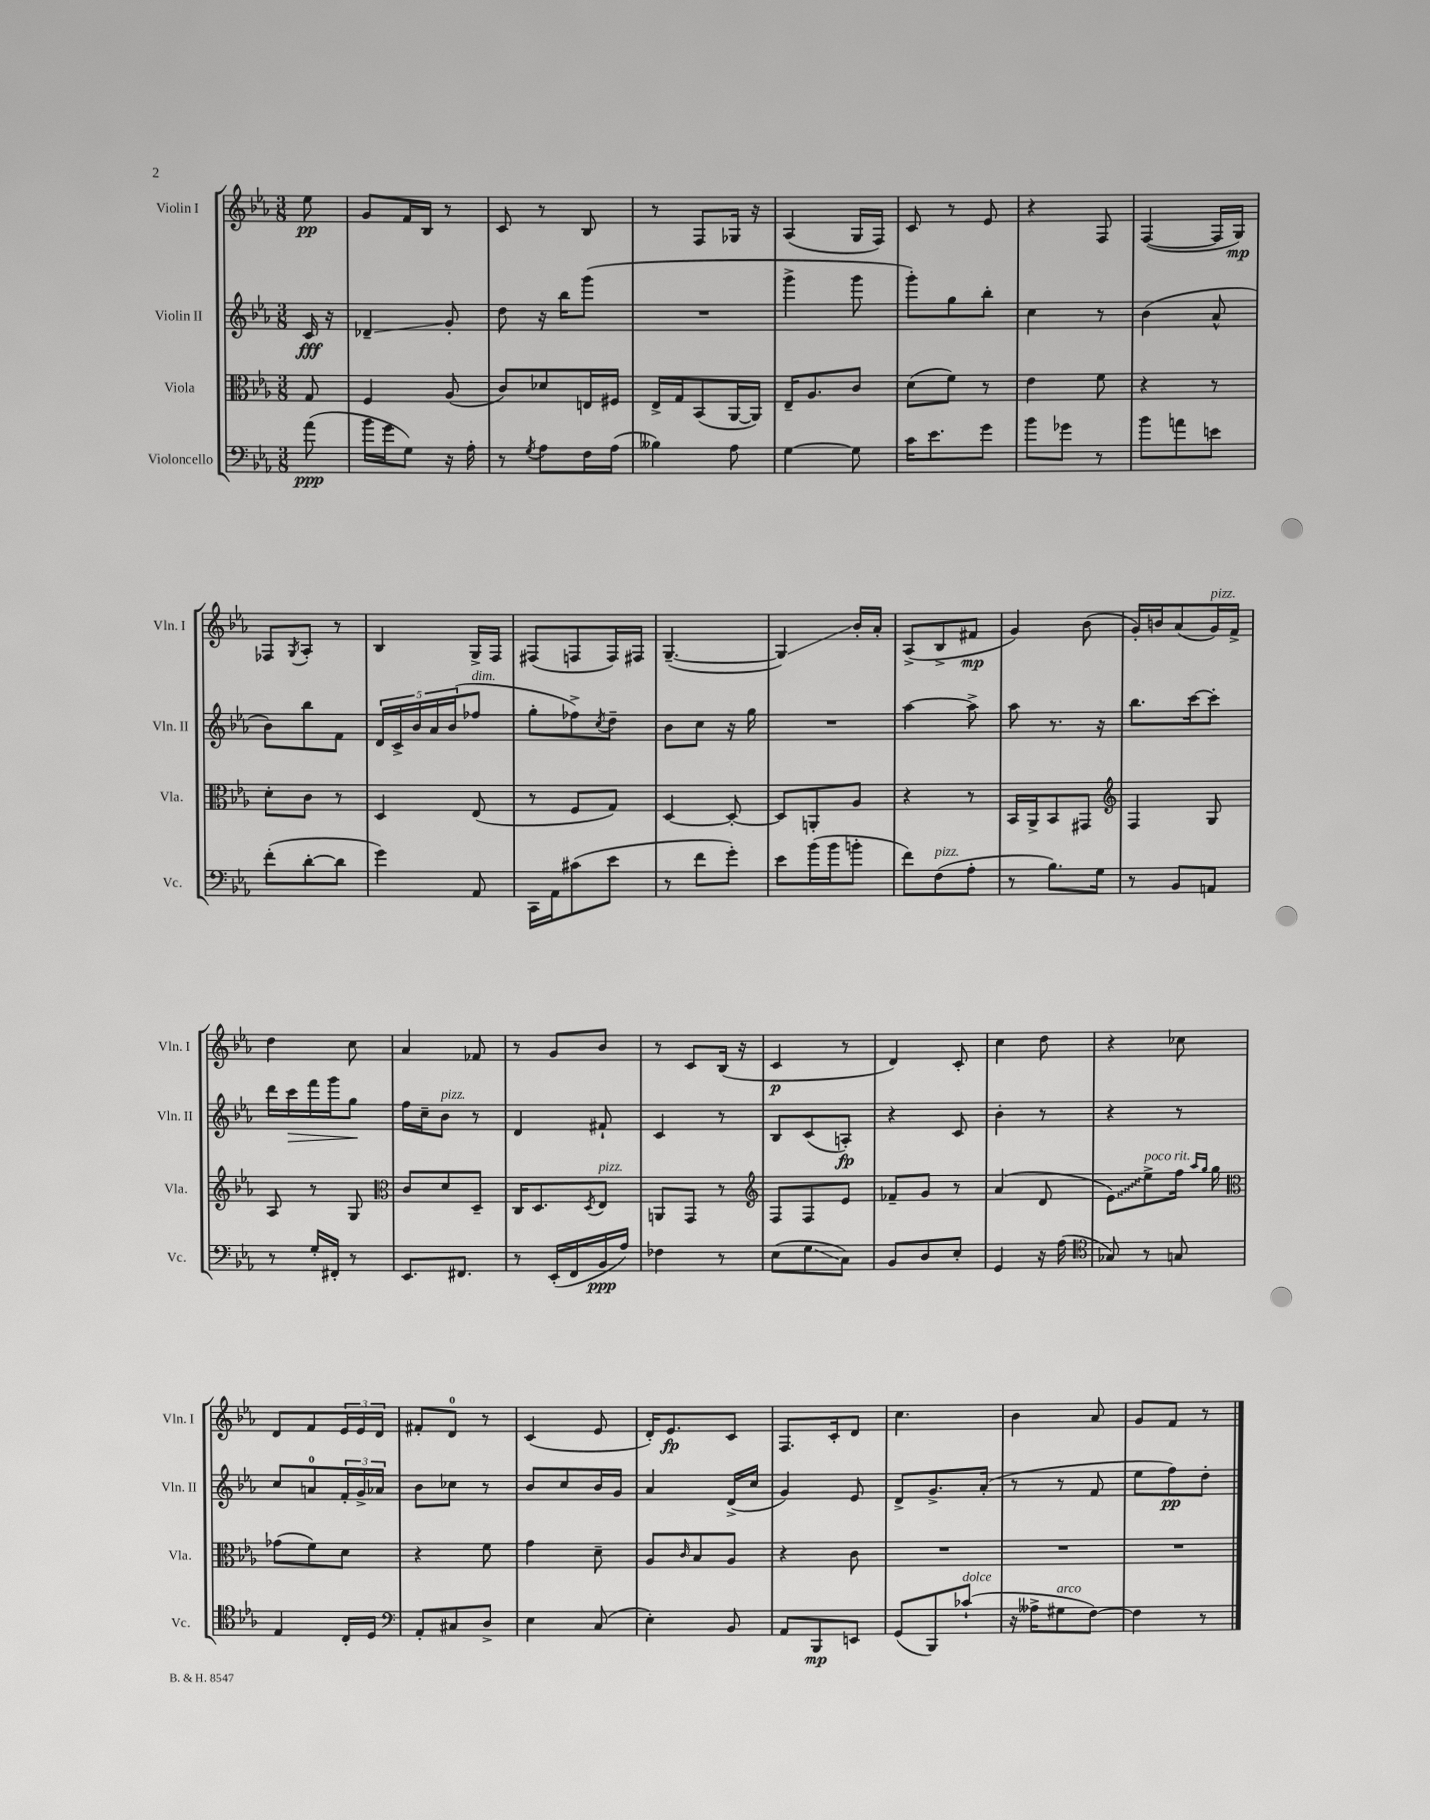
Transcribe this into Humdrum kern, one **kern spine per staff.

**kern	**kern	**kern	**kern
*staff4	*staff3	*staff2	*staff1
*clefF4	*clefC3	*clefG2	*clefG2
*k[b-e-a-]	*k[b-e-a-]	*k[b-e-a-]	*k[b-e-a-]
*M3/8	*M3/8	*M3/8	*M3/8
(8a-	8G	16c	8ee-
.	.	16r	.
=	=	=	=
16b-	4F	4d-~	8g
16g	.	.	.
8G)	.	.	16f
.	.	.	16B-
16r	(8A-	8g'	8r
16A-'	.	.	.
=	=	=	=
8r	8c)	8dd	8c
8qG	.	.	.
8A-	8d-	16r	8r
.	.	16bb-	.
16F	16E	(8ggg	8B-
(16A-	16F#	.	.
=	=	=	=
4B--)	16E-^	4.r	8r
.	16G	.	.
.	(8BB-	.	8F
8A-	[16AA-	.	16G-
.	16AA-])	.	16r
=	=	=	=
[4G	16E-~	4ggg^	(4A-
.	8.A-	.	.
8G]	8c	8ggg	16G
.	.	.	16F)
=	=	=	=
16c	(8d	8ggg')	8c
8.e-	.	.	.
.	8f)	8gg	8r
8g	8r	8bb-'	8e-
=	=	=	=
8b-	4e-	4cc	4r
8g-	.	.	.
8r	8f	8r	8F
=	=	=	=
8b-	4r	(4b-	([4F
8a	.	.	.
8e	8r	8a-^^	16F]
.	.	.	16G)
=	=	=	=
(8f'	8d'	8b-)	8F-
.	.	.	8qG
[8d'	8c	8bb-	8A-'
8d]	8r	8f	8r
=	=	=	=
4g)	4D	20d	4B-
.	.	20c^	.
.	.	20b-	.
.	.	20a-	.
.	.	(20b-	.
8AA-	(8E-	8ff-	16G^
.	.	.	16F
=	=	=	=
16CC	8r	8gg'	(8F#
16AA-	.	.	.
(8c#	8F	8ff-^)	8F
.	.	8qcc	.
8e-	8G)	8dd~	16F)
.	.	.	16F#
=	=	=	=
8r	[4D	8b-	([4.G~
8f	.	8cc	.
8g')	8D'_	16r	.
.	.	16gg	.
=	=	=	=
8e-	8D]	4.r	4G])
(16b-	8AA'	.	.
16b-	.	.	.
8b'	8A-	.	16b-'
.	.	.	16a-'
=	=	=	=
8f)	4r	[4aa-	(8A-^
(8F	.	.	8B-^
8A-'	8r	8aa-^]	8f#
=	=	=	=
8r	16BB-	8aa-	4g)
.	16AA-^	.	.
8.B-)	8BB-	8.r	.
.	8GG#	.	(8b-
16G	.	16r	.
=	=	=	=
*	*clefG2	*	*
8r	4F	8.bb-	16g')
.	.	.	16b
8BB-	.	.	(8a-
.	.	[16ccc	.
8AA	8G	8ccc']	16g)
.	.	.	16f^
=	=	=	=
8r	8A-	16ddd	4dd
.	.	16ccc	.
16G'	8r	16fff	.
16FF#'	.	16ggg	.
8r	8G	8gg	8cc
=	=	=	=
*	*clefC3	*	*
8.EE-	8c	16ff	4a-
.	.	16cc~	.
.	8d	8b-	.
8.FF#	.	.	.
.	8D~	8r	8f-
=	=	=	=
8r	16C	4d	8r
.	8.D	.	.
(16EE-'	.	.	8g
16FF	.	.	.
.	8qD	.	.
16BB-	8E-	8f#`	8b-
16A-)	.	.	.
=	=	=	=
4F-	8AA	4c	8r
.	8GG	.	8c
8r	8r	8r	(16B-
.	.	.	16r
=	=	=	=
*	*clefG2	*	*
(8E-	8F	8B-	4c
8G	8F	(8c	.
8C)	8e-	8A')	8r
=	=	=	=
8BB-	8f-~	4r	4d)
8D	8g	.	.
8E-'	8r	8c	8c'
=	=	=	=
4GG	(4a-	4b-'	4cc
16r	8d	8r	8dd
(16A-	.	.	.
=	=	=	=
*clefC4	*	*	*
8G-)	8e-)	4r	4r
8r	8ee-^	.	.
8G	16ff	8r	8cc-
.	16qqaa-	.	.
.	16qqgg	.	.
.	16gg	.	.
=	=	=	=
*	*clefC3	*	*
4E-	(8g-	8cc	8d
.	8f)	8a	8f
16C'	8d	24f'	24e-
.	.	24g^	24e-
16D	.	.	.
.	.	24a-	24d
=	=	=	=
*clefF4	*	*	*
8AA-'	4r	8b-	8f#'
8C#	.	8cc-	8d
8D^	8f	8r	8r
=	=	=	=
4E-	4g	8b-	(4c
.	.	8cc	.
(8C	8d~	16b-	8e-
.	.	16g	.
=	=	=	=
4E-')	8A-	4a-	16d')
.	.	.	8.e-
.	16qqc	.	.
.	8B-	.	.
8BB-	8A-	(16d^	8c
.	.	16cc	.
=	=	=	=
8AA-	4r	4g)	8.F
8BBB-	.	.	.
.	.	.	16c'
8EE	8c	8e-	8d
=	=	=	=
(8GG	4.r	8d^	4.cc
8BBB-)	.	8.g^	.
(8c-`	.	.	.
.	.	(16a-'	.
=	=	=	=
16r	4.r	8r	4b-
16A--^	.	.	.
8G#	.	8r	.
[8F)	.	8f	8a-
=	=	=	=
4F]	4.r	8ee-	8g
.	.	8ff)	8f
8r	.	8dd'	8r
==	==	==	==
*-	*-	*-	*-
